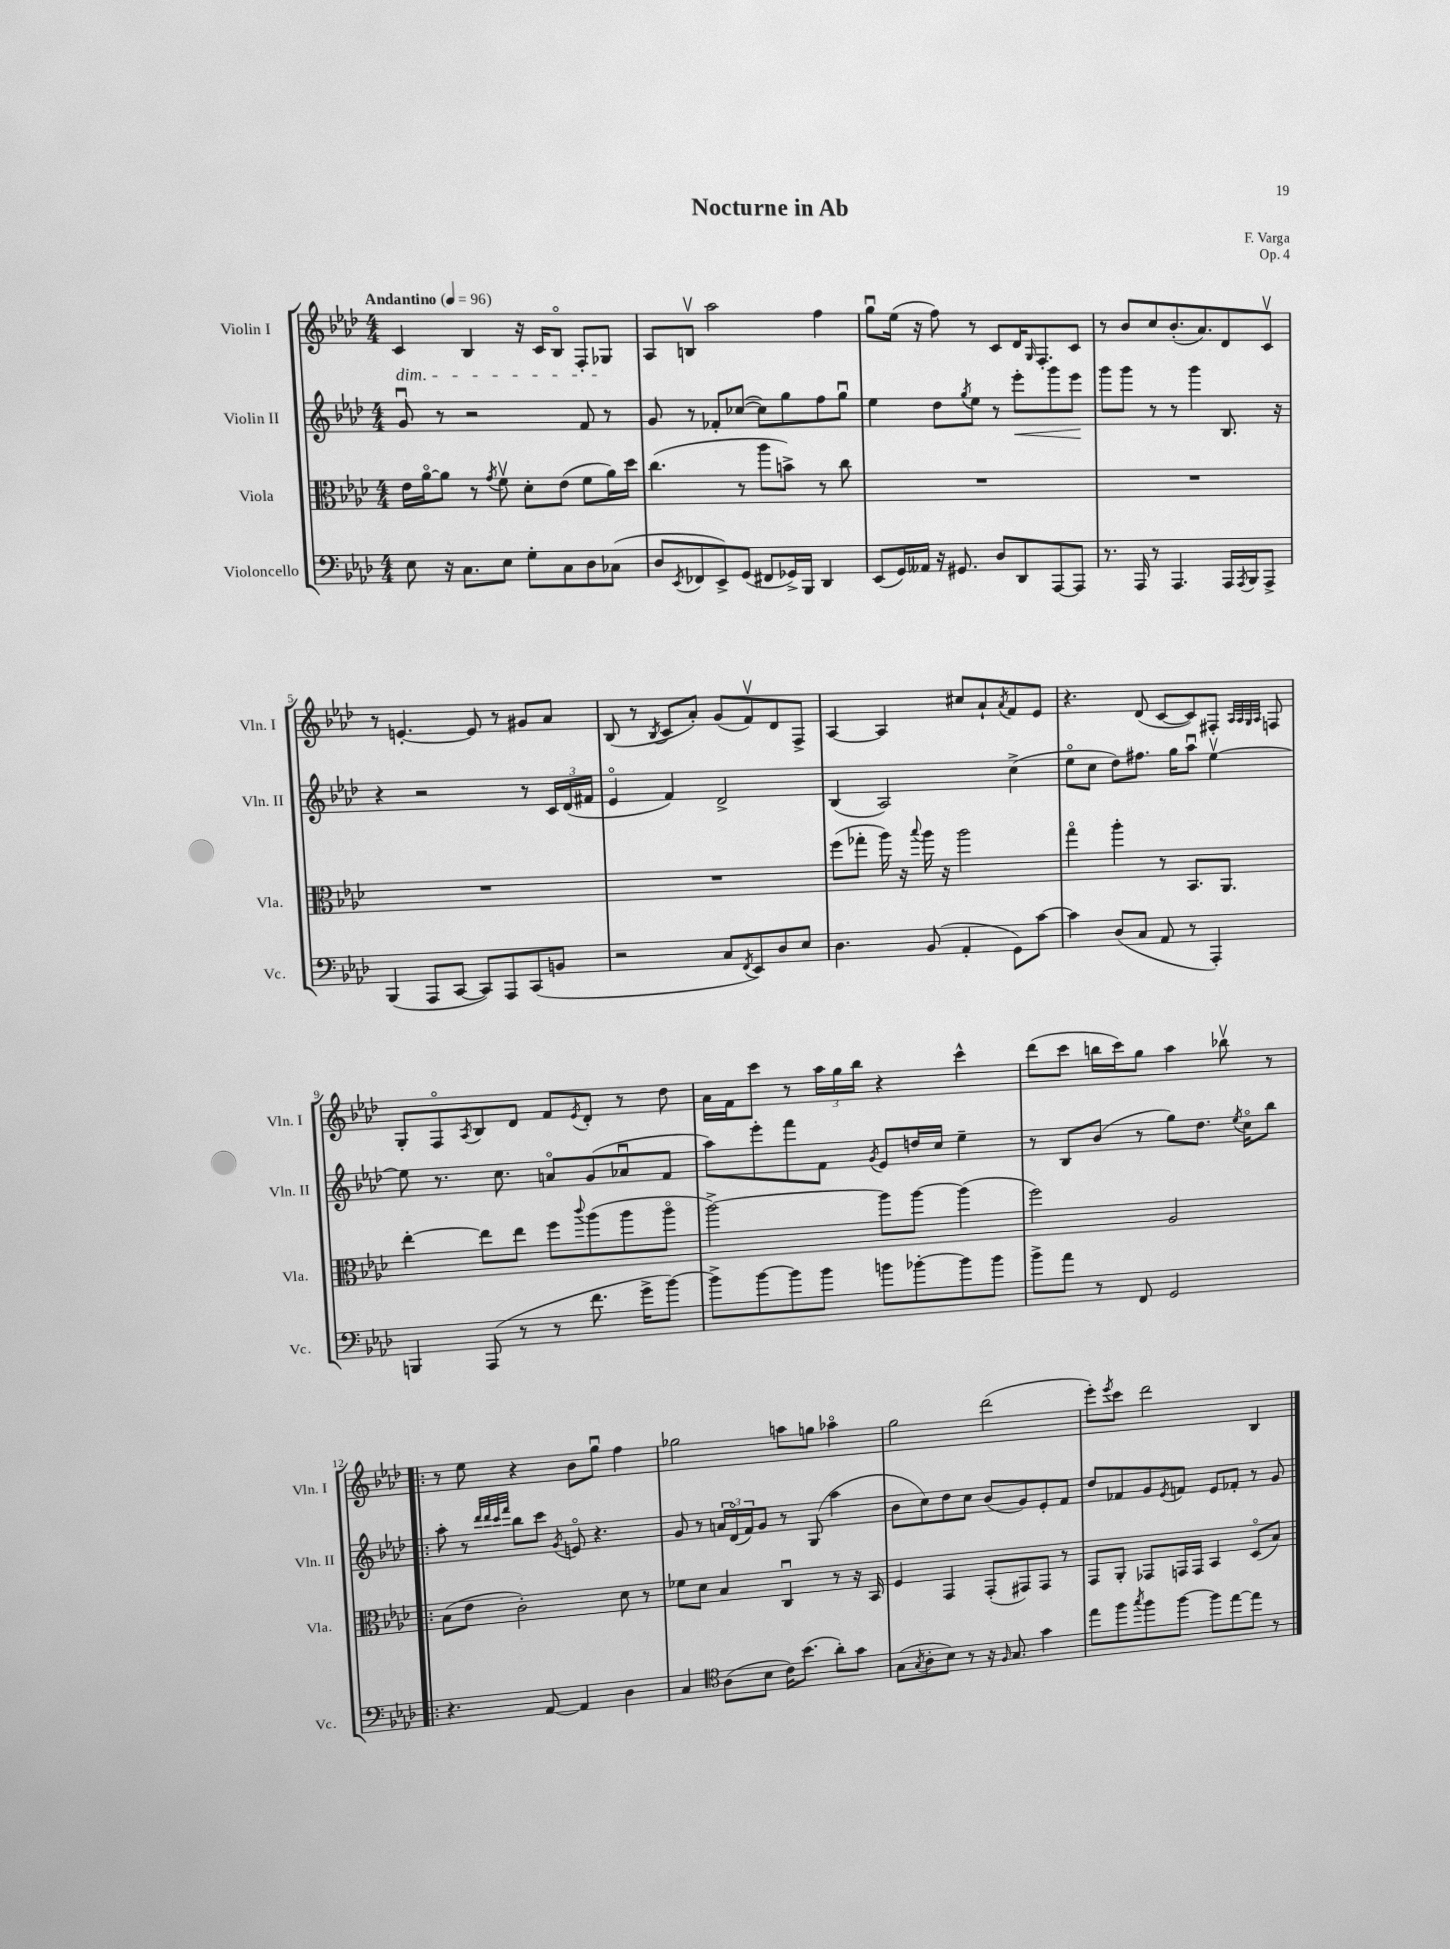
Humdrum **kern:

**kern	**kern	**kern	**kern
*staff4	*staff3	*staff2	*staff1
*clefF4	*clefC3	*clefG2	*clefG2
*k[b-e-a-d-]	*k[b-e-a-d-]	*k[b-e-a-d-]	*k[b-e-a-d-]
*M4/4	*M4/4	*M4/4	*M4/4
*MM96	*MM96	*MM96	*MM96
8E-\	16e-\LL	8gu/	4c/
.	[16a-o\J	.	.
16r	8a-\]J	8r	.
8.C\L	.	.	.
.	8r	2r	4B-/
.	8qg/	.	.
8E-\J	8fv\	.	.
8G'\L	8d-'\L	.	16r
.	.	.	16c/LK
8C\	(8e-\J	.	8B-o/J
8D-\	8f\L	8f/	8F'/L
(8C-\J	16a-\L)	8r	8G-/J
.	16dd-\JJ	.	.
=	=	=	=
8D-/L	(4.cc\	8g/	8A-/L
8qEE-/	.	.	.
8FF-/	.	8r	8Bv/J
8EE-^/)	.	8f-'/L	2aa-\
(8GG/J	8r	([8cc-/J	.
8FF#/L	8aa-\L	8cc-\]L)	.
16GG-^/L)	8b^\J)	8gg\	.
16BBB-/JJ	.	.	.
4DD-/	8r	8ff\	4ff\
.	8cc\	8ggu\J	.
=	=	=	=
(8EE-/L	1r	4ee-\	8ggu\L
16GG/L)	.	.	(16ee-\Jk
16AA--/JJ	.	.	16r
16r	.	8dd-\L	8ff\)
8.GG#/	.	.	.
.	.	8qgg/	.
.	.	8ee-\J	8r
8D-/L	.	8r	8c/L
8DD-/	.	8eee-'\L	16d-/K
.	.	.	16qqG/
.	.	.	8.F'/
[8AAA-/	.	8ggg\	.
8AAA-/]J	.	8eee-\J	8c/J
=	=	=	=
8.r	1r	8ggg\L	8r
.	.	8ggg\J	8b-/L
16AAA-/	.	.	.
8r	.	8r	8cc/
4.AAA-/	.	8r	(8.b-'/
.	.	4ggg\	.
.	.	.	8.a-/)
16AAA-/LL	.	8.B-/	8d-/
8qAAA-/	.	.	.
16BBB-/J	.	.	.
8AAA-^/J	.	.	8cv/J
.	.	16r	.
=	=	=	=
(4BBB-/	1r	4r	8r
.	.	.	[4.e'/
8AAA-/L	.	2r	.
[8CC/J	.	.	.
8CC/]L)	.	.	8e/]
8AAA-/	.	.	8r
(8CC/	.	8r	8g#/L
8BB/J	.	24c/LL	8a-/J
.	.	(24d-/	.
.	.	24f#/JJ	.
=	=	=	=
2r	1r	4e-o/	(8B-/
.	.	.	8r
.	.	.	8qB-/
.	.	4f/)	8c/L
.	.	.	8a-'/J)
8C/L	.	2d-^/	(8g/L
8qFF/	.	.	.
8EE-/)	.	.	8fv/)
8D-/	.	.	8d-/
8E-/J	.	.	8F^/J
=	=	=	=
4.D-\	(8ff\L	(4B-/	[4A-/
.	8gg-'\J	.	.
.	16aa-\)	2A-/)	4A-/]
.	16r	.	.
.	8qqbb-/	.	.
(8BB-/	16aa-\	.	.
.	16r	.	.
4AA-'/	2aa-\	.	8cc#/L
.	.	.	8a-`/
.	.	.	8qa-/
8GG\L)	.	(4cc^\	8f/
[8c\J	.	.	8e-/J
=	=	=	=
4c\]	4ggo\	8ee-o\L	4.r
.	.	8cc\J	.
(8D-/L	4aa-'\	8dd-\L)	.
8C/J	.	8.ff#\J	(8d-/
8AA-/	8r	.	[8c/L
.	.	16gg\LK	.
8r	8.BB-/L	8aa-u\J	8c/])
4AAA-'/)	.	[4ee-v\	8F#'/J
.	8.AA-/J	.	.
.	.	.	32qqA-/LLL
.	.	.	32qqA-/
.	.	.	32qqG/
.	.	.	32qqA-/JJJ
.	.	.	8F/
=	=	=	=
4BBB/	[4ee-'\	8ee-\]	8G'/L
.	.	8.r	8Fo/
.	.	.	8qA-/
(8AAA-/	8ee-\]L	.	8B-/
.	.	8.cc\	.
8r	8ee-\J	.	8d-/J
8r	8ff\L	8ao/L	8f/L
.	8qqccc/	.	8qe-/
8.f\	(8aa-\	(8g/	8d-'/J
.	8aa-\	8a-u/	8r
16g^\LK	.	.	.
[8b-\J)	8aa-o\J	8f/J	8dd-\
=	=	=	=
8b-^\]L	[2aa-^\)	8aa-\L)	16a-\LL
.	.	.	16f\J
[8b-\	.	8eee-'\	8ccc\J
8b-\]	.	8fff\	8r
8b-\J	.	8f\J	24aa-\LL
.	.	.	24gg\
.	.	.	24bb-\JJ
.	.	8qg/	.
8b\L	8aa-\]L	8e-/L	4r
[8b-'\	[8aa-\J	16dd/L	.
.	.	16cc/JJ	.
8b-\]	(4aa-\]	4ee-~\	4ccc^^\
8b-\J	.	.	.
=	=	=	=
8b-^\L	2ff\)	8r	(8ddd-\L
8a-\J	.	8B-/L	8ccc\J
8r	.	(8b-/J	16bb\LL
.	.	.	16ccc\J)
8FF/	.	8r	8gg\J
2GG/	2A-/	8gg\L)	4aa-\
.	.	8.dd-\J	.
.	.	.	8bb-v\
.	.	8qee-/	.
.	.	16cco\LK	.
.	.	8bb-\J	8r
=!|:	=!|:	=!|:	=!|:
4.r	(8B-\L	8aa-'\	8r
.	8e-\J	8r	8ee-\
.	.	32qqddd-/LLL	.
.	.	32qqddd-/	.
.	.	32qqccc/	.
.	.	32qqfff/JJJ	.
.	2c'\)	8bb-\L	4r
[8AA-/	.	8ccc\J	.
.	.	8qg/	.
4AA-/]	.	8eo/	8b-\L
.	.	4.r	8ggu\J
4D-\	8d-\	.	4ff\
.	8r	.	.
=	=	=	=
4C/	8f-\L	8g/	2gg-\
.	8d-\J	8r	.
*clefC4	*	*	*
(8A-\L	4B-/	24a/LL	.
.	.	(24d-o/	.
.	.	24f/J)	.
8B-\J	.	8g/J	.
16c\LK)	4Cu/	8r	8aa\L
(8.b-\J	.	.	.
.	.	(8G/	8gg\J
8a-'\L)	8r	4aa-\	4aa-o\
8g\J	16r	.	.
.	16BB-/	.	.
=	=	=	=
(8G\L	4F/	8b-\L	2gg\
8qG/	.	.	.
8A-'\	.	8cc\)	.
8B-\J)	4GG/	8dd-\	.
8r	.	8cc\J	.
16r	(8GG'/L	(8b-/L	(2ddd-\
16qqF/	.	.	.
8.G/	.	.	.
.	8GG#/)	8g/)	.
4g\	8GG#/J	8e-'/	.
.	8r	8f/J	.
=	=	=	=
8ee-\L	8GG/L	8dd-/L	8eee-'\L)
.	.	.	8qeee-/
8ff\	8AA-'/J	8f-/	8ccc\J
8qgg/	.	.	.
8ff\	8GG-/L	8g/	2ddd-\
.	.	8qe-/	.
[8ff\J	16GG/L	8f/J	.
.	16GG/JJ	.	.
8ff\]L	4BB-/	8e-/L	.
[8ee-\	.	8f-'/J	.
8ee-\]J	(8D-o/L	8r	4B-/
8r	8B-/J)	8g/	.
==	==	==	==
*-	*-	*-	*-
